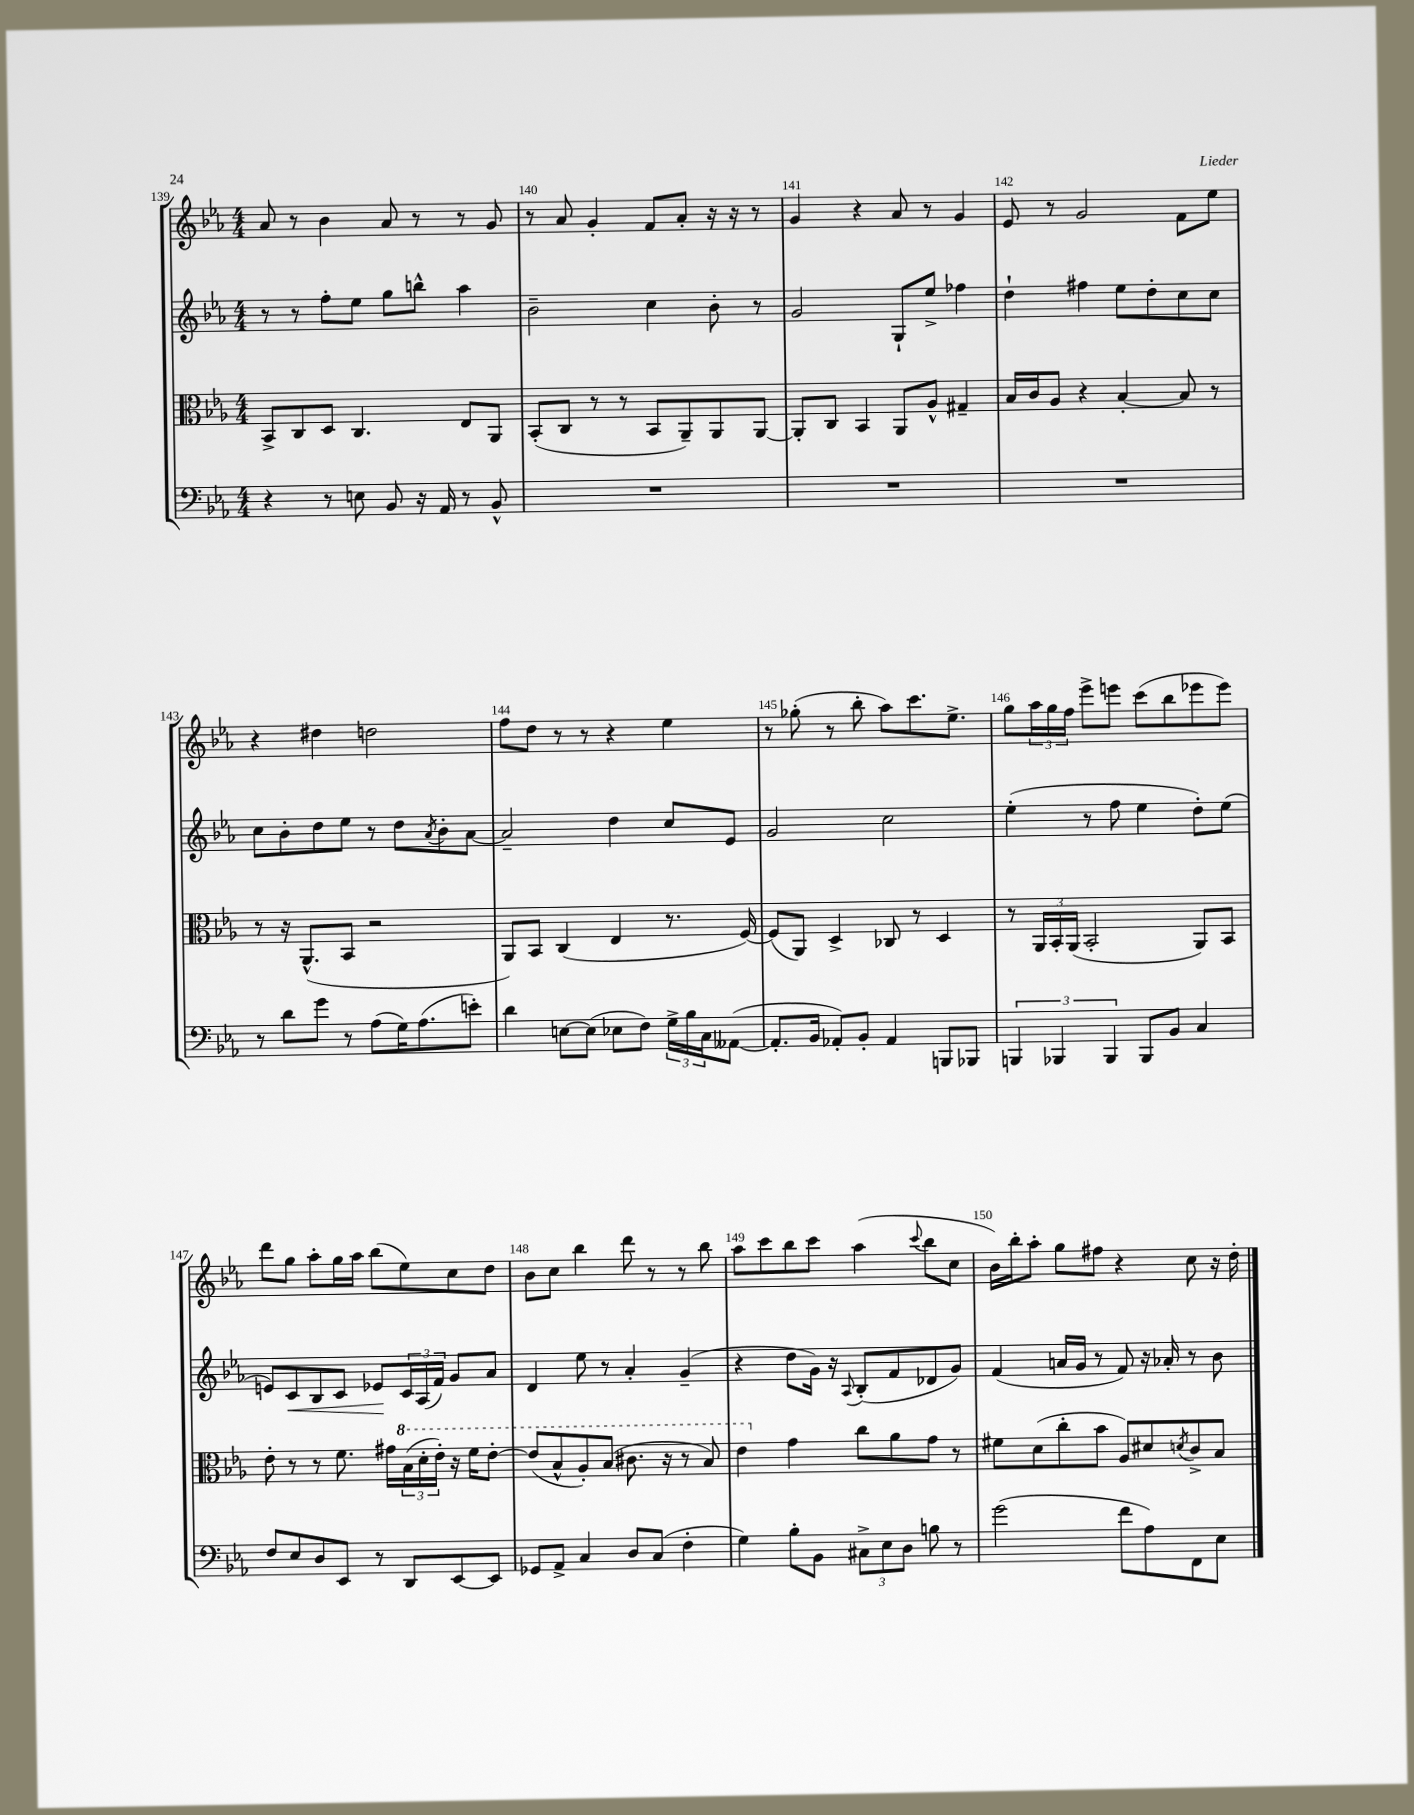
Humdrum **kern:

**kern	**kern	**kern	**dynam	**kern
*part4	*part3	*part2	*part2	*part1
*staff4	*staff3	*staff2	*staff2	*staff1
*clefF4	*clefC3	*clefG2	*	*clefG2
*k[b-e-a-]	*k[b-e-a-]	*k[b-e-a-]	*	*k[b-e-a-]
*M4/4	*M4/4	*M4/4	*	*M4/4
=139	=139	=139	=139	=139
4r	8BB-^/L	8r	.	8a-/
.	8C/	8r	.	8r
8r	8D/J	8ff'\L	.	4b-\
8En\	4.C/	8ee-\J	.	.
8BB-/	.	8gg\L	.	8a-/
16r	.	8bbn^^\J	.	8r
16AA-/	.	.	.	.
8r	8E-/L	4aa-\	.	8r
8BB-^^/	8AA-/J	.	.	8g/
=140	=140	=140	=140	=140
1r	(8BB-'/L	2b-~\	.	8r
.	8C/J	.	.	8a-/
.	8r	.	.	4g'/
.	8r	.	.	.
.	8BB-/L	4cc\	.	8f/L
.	8AA-~/)	.	.	8a-'/J
.	8AA-/	8b-'\	.	16r
.	.	.	.	16r
.	[8AA-/J	8r	.	8r
=141	=141	=141	=141	=141
1r	8AA-'/L]	2g/	.	4g/
.	8C/J	.	.	.
.	4BB-/	.	.	4r
.	8AA-/L	8G`/L	.	8a-/
.	8A-^^/J	8ee-^/J	.	8r
.	4G#X~/	4ff-X\	.	4g/
=142	=142	=142	=142	=142
1r	16B-/LL	4dd`\	.	8e-/
.	16c/J	.	.	.
.	8A-/J	.	.	8r
.	4r	4ff#X\	.	2g/
.	[4B-'/	8ee-\L	.	.
.	.	8dd'\	.	.
.	8B-/]	8cc\	.	8f\L
.	8r	8cc\J	.	8ee-\J
!!LO:LB:g=z
=143	=143	=143	=143	=143
8r	8r	8cc\L	.	4r
8d\L	16r	8b-'\	.	.
.	(8.AA-^^/L	.	.	.
8g\J	.	8dd\	.	4dd#X\
8r	8BB-/J	8ee-\J	.	.
(8A-\L	2r	8r	.	2ddn\
16G\K)	.	8dd\L	.	.
(8.A-\	.	.	.	.
.	.	8qa-/	.	.
.	.	8b-'\	.	.
8en'\J)	.	[8a-\J	.	.
=144	=144	=144	=144	=144
4d\	8AA-/L)	2a-~/]	.	8ff\L
.	8BB-/J	.	.	8dd\J
[8En\L	(4C/	.	.	8r
(8E\J]	.	.	.	8r
8E-X\L	4E-/	4dd\	.	4r
8F\J)	.	.	.	.
24G^\LL	8.r	8cc/L	.	4ee-\
24B-\	.	.	.	.
24C\J	.	.	.	.
([8AA--X\J	.	8e-/J	.	.
.	[16F/)	.	.	.
=145	=145	=145	=145	=145
8.AA--'/L]	(8F/L]	2g/	.	8r
.	8AA-/J)	.	.	(8gg-X'\
16BB-/Jk	.	.	.	.
8AA-X'/L)	4D^/	.	.	8r
8BB-'/J	.	.	.	8bb-'\
4AA-/	8C-X/	2cc\	.	8aa-\L)
.	8r	.	.	8.ccc\
8BBBn/L	4D/	.	.	.
.	.	.	.	8.ee-^\J
8BBB-X/J	.	.	.	.
=146	=146	=146	=146	=146
6BBBn/	8r	(4ee-'\	.	8gg\L
.	24AA-/LL	.	.	24aa-\L
6BBB-X/	24BB-'/	.	.	24gg\
.	(24AA-/JJ	.	.	24ff\JJ
.	2BB-'/	8r	.	8eee-^\L
6BBB-/	.	.	.	.
.	.	8ff\	.	8eeen\J
8BBB-/L	.	4ee-\	.	(8ccc\L
8BB-/J	.	.	.	8bb-\
4C/	8AA-/L)	8dd'\L)	.	8eee-X\
.	8BB-/J	(8ee-\J	.	8eee-\J)
!!LO:LB:g=z
=147	=147	=147	=147	=147
8F/L	8e-'\	8en/L)	.	8ddd\L
!	!	!	!LO:HP:b	!
8E-/	8r	8c/	<	8gg\J
8D/	8r	8B-/	.	8aa-'\L
8EE-/J	8.f\	8c/J	.	16gg\L
.	.	.	.	16aa-\JJ
8r	.	8e-X/L	.	(8bb-\L
.	16g#X\LL	.	.	.
*	*8va	*	*	*
8DD/L	(24b-\	24c/L	[	8ee-\)
.	24dd'\	(24A-/	.	.
.	24ee-'\JJ)	24f/JJ)	.	.
[8EE-/	16r	8g/L	.	8cc\
.	16ff\KL	.	.	.
8EE-/J]	[8ee-'\J	8a-/J	.	8dd\J
=148	=148	=148	=148	=148
8GG-X/L	(8ee-/L]	4d/	.	8b-\L
8AA-^/J	8b-^^/	.	.	8cc\J
4C/	8a-'/)	8ee-\	.	4bb-\
.	(8b-/J	8r	.	.
8D/L	8.cc#X\	4a-'/	.	8ddd\
(8C/J	.	.	.	8r
.	16r	.	.	.
4F'\	8r	(4g~/	.	8r
.	8b-/)	.	.	8bb-\
=149	=149	=149	=149	=149
4G\)	4ee-\	4r	.	8aa-\L
.	.	.	.	8ccc\
*	*X8va	*	*	*
8B-'\L	4g\	8dd\L	.	8bb-\
8BB-\J	.	16g\Jk)	.	8ccc\J
.	.	16r	.	.
.	.	8qqA-/	.	.
12C#X^\L	8cc\L	(8B-'/L	.	(4aa-\
12E-\	.	.	.	.
.	8a-\	8f/	.	.
12D\J	.	.	.	.
.	.	.	.	8qqccc/
8Bn\	8g\J	8d-X/	.	8bb-\L
8r	8r	8g/J)	.	8cc\J
=150	=150	=150	=150	=150
(2g\	8f#X\L	(4f/	.	16b-\LL)
.	.	.	.	16bb-'\J
.	(8d\	.	.	8aa-'\J
.	8cc'\	16an/LL	.	8gg\L
.	.	16g/JJ	.	.
.	8b-\J	8r	.	8ff#X\J
8f\L	8A-/L)	8f/)	.	4r
8A-\)	8d#X/	16r	.	.
.	.	16a-X'/	.	.
.	8qdn/	.	.	.
8FF\	8c^/	8r	.	8cc\
8E-\J	8B-/J	8b-\	.	16r
.	.	.	.	16dd'\
==	==	==	==	==
*-	*-	*-	*-	*-
